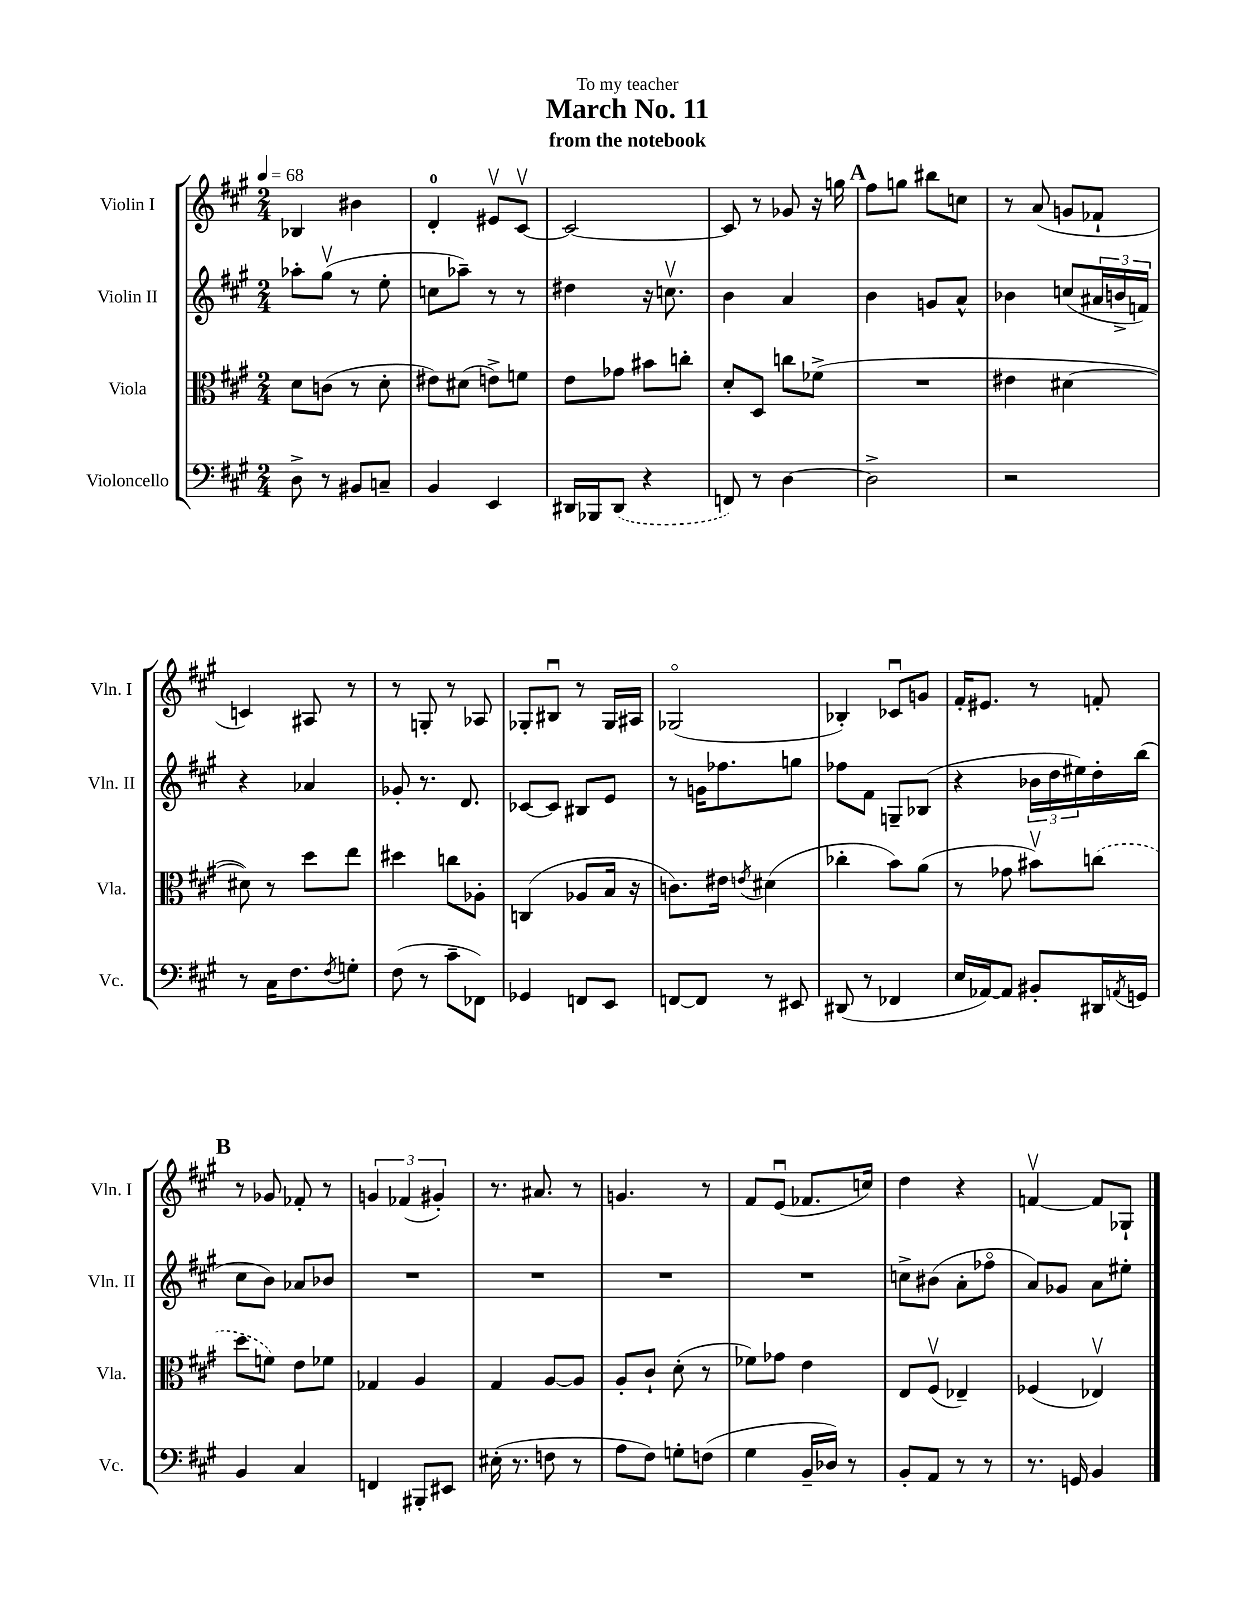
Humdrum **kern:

**kern	**kern	**kern	**kern
*part4	*part3	*part2	*part1
*staff4	*staff3	*staff2	*staff1
*I"Violoncello	*I"Viola	*I"Violin II	*I"Violin I
*I'Vc.	*I'Vla.	*I'Vln. II	*I'Vln. I
*clefF4	*clefC3	*clefG2	*clefG2
*k[f#c#g#]	*k[f#c#g#]	*k[f#c#g#]	*k[f#c#g#]
*M2/4	*M2/4	*M2/4	*M2/4
*MM68	*MM68	*MM68	*MM68
=1	=1	=1	=1
8D^\	8d\L	8aa-X'\L	4B-X/
8r	(8cn\J	(8gg#v\J	.
8BB#X/L	8r	8r	4b#X\
8Cn~/J	8d'\	8ee'\	.
=2	=2	=2	=2
4BB/	8e#X\L)	8ccn\L	4d'/
.	(8d#X\J	8aa-X~\J)	.
4EE/	8en^\L)	8r	8e#Xv/L
.	8fn\J	8r	[8c#v/J
=3	=3	=3	=3
16DD#X/LL	8e\L	4dd#X\	2c#/_
16BBB-X/J	.	.	.
(8DD#/J	8g-X\J	.	.
4r	8b#X\L	16r	.
.	.	8.ccnv\	.
.	8ccn'\J	.	.
=4	=4	=4	=4
8FFn/)	8d'/L	4b\	8c#/]
8r	8D/J	.	8r
[4D\	8ccn\L	4a/	8g-X/
.	(8f-X^\J	.	16r
.	.	.	16ggn\
!!LO:REH:place=s1:t=A
=5	=5	=5	=5
2D^\]	2r	4b\	8ff#\L
.	.	.	8ggn\J
.	.	8gn/L	8bb#X\L
.	.	8a^^/J	8ccn\J
=6	=6	=6	=6
2r	4e#X\	4b-X\	8r
.	.	.	(8a/
.	[4d#X\	(8ccn/L	8gn/L
.	.	24a#X/L	8f-X`/J
.	.	24bn^/	.
.	.	24fn/JJ)	.
!!LO:LB:g=z
=7	=7	=7	=7
8r	8d#X\])	4r	4cn/)
16C#\KL	8r	.	.
8.F#\	.	.	.
.	8dd\L	4a-X/	8A#X/
8qF#/	.	.	.
8Gn'\J	8ee\J	.	8r
=8	=8	=8	=8
(8F#\	4dd#X\	8g-X'/	8r
8r	.	8.r	8Gn'/
8c#~\L	8ccn\L	.	8r
.	.	8.d/	.
8FF-X\J)	8A-X'\J	.	8A-X/
=9	=9	=9	=9
4GG-X/	(4Cn/	[8c-X/L	8G-X'/L
.	.	8c-/J]	8B#Xu/J
8FFn/L	8A-X/L	8B#X/L	8r
8EE/J	16B/Jk	8e/J	16G-/LL
.	16r	.	16A#X/JJ
=10	=10	=10	=10
[8FFn/L	8.cn\L)	8r	(2G-X/
8FF/J]	.	16gn\KL	.
.	16e#X\Jk	8.ff-X\	.
.	8qen/	.	.
8r	(4d#X\	.	.
8EE#X/	.	8ggn\J	.
=11	=11	=11	=11
(8DD#X/	4cc-X'\	8ff-X\L	4B-X'/)
8r	.	8f#\J	.
4FF-X/	8b\L)	8Gn~/L	8c-Xu/L
.	(8a\J	(8B-X/J	8gn/J
=12	=12	=12	=12
16E/LL	8r	4r	16f#'/KL
[16AA-X/J)	.	.	8.e#X/J
8AA-/J]	8g-X\	.	.
8BB#X'/L	8b#Xv\L)	24b-X\LL	8r
.	.	24dd\	.
.	.	24ee#X\)	.
16DD#X/L	(8ccn\J	16dd'\	8fn'/
8qAAn/	.	.	.
16GGn/JJ	.	(16bb\JJ	.
!!LO:LB:g=z
!!LO:REH:place=s1:t=B
=13	=13	=13	=13
4BB/	8dd\L	8cc#\L	8r
.	8fn\J)	8b\J)	8g-X/
4C#/	8e\L	8a-X/L	8f-X'/
.	8f-X\J	8b-X/J	8r
=14	=14	=14	=14
4FFn/	4G-X/	2r	6gn/
.	.	.	(6f-X/
8BBB#X'/L	4A/	.	.
.	.	.	6g#X'/)
8EE#X/J	.	.	.
=15	=15	=15	=15
(16E#X'\	4G#/	2r	8.r
8.r	.	.	.
.	.	.	8.a#X/
8Fn\	[8A/L	.	.
8r	8A/J]	.	8r
=16	=16	=16	=16
8A\L	8A'/L	2r	4.gn/
8F#\J)	8c#`/J	.	.
8Gn'\L	(8d'\	.	.
(8Fn\J	8r	.	8r
=17	=17	=17	=17
4G#\	8f-X\L)	2r	8f#/L
.	8g-X\J	.	(8eu/J
16BB~/LL	4e\	.	8.f-X/L
16D-X/JJ)	.	.	.
8r	.	.	.
.	.	.	16ccn/Jk)
=18	=18	=18	=18
8BB'/L	8E/L	8ccn^\L	4dd\
8AA/J	(8F#v/J	(8b#X\J	.
8r	4E-X~/)	8a'\L	4r
8r	.	8ff-X\J	.
=19	=19	=19	=19
8.r	(4F-X/	8a/L)	[4fnv/
.	.	8g-X/J	.
16GGn/	.	.	.
4BB/	4E-Xv/)	8a\L	8f/L]
.	.	8ee#X'\J	8G-X`/J
==	==	==	==
*-	*-	*-	*-
